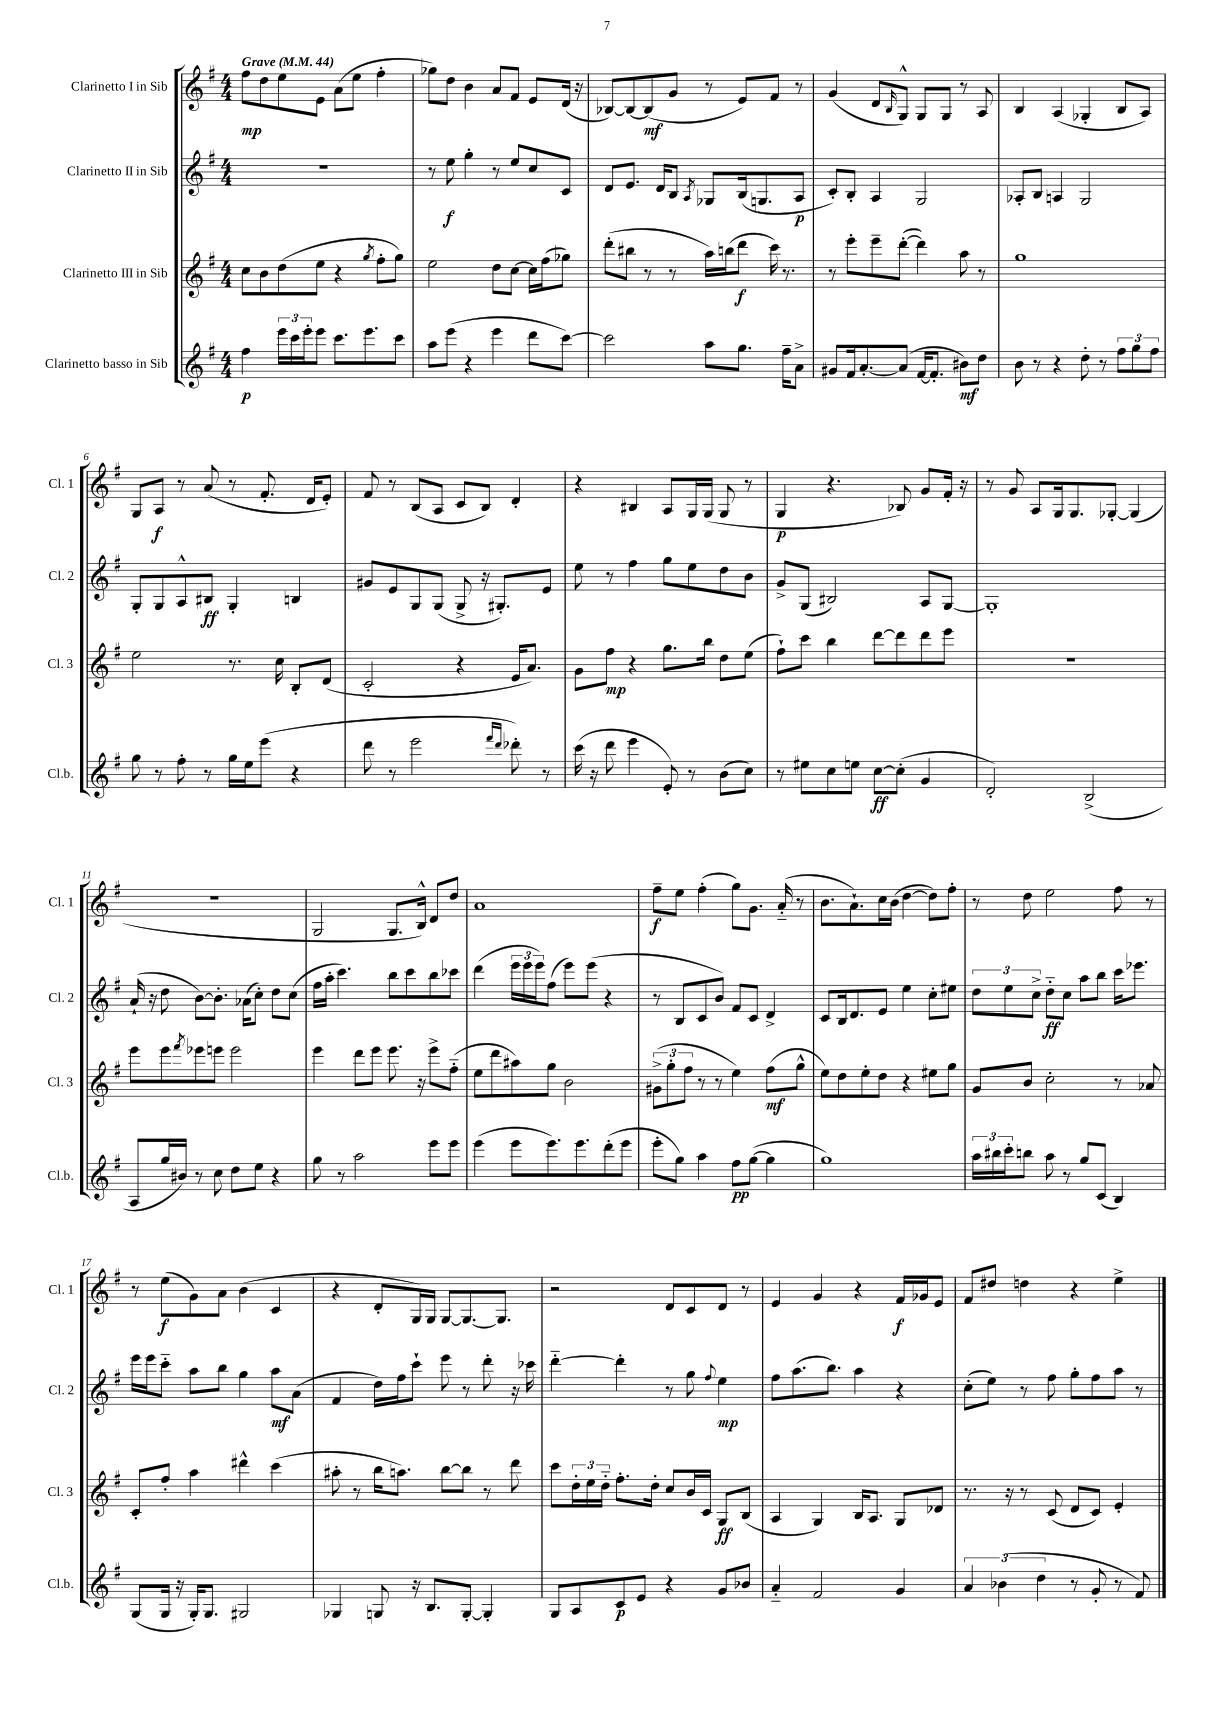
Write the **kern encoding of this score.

**kern	**kern	**kern	**kern
*staff4	*staff3	*staff2	*staff1
*clefG2	*clefG2	*clefG2	*clefG2
*k[f#]	*k[f#]	*k[f#]	*k[f#]
*M4/4	*M4/4	*M4/4	*M4/4
*MM44	*MM44	*MM44	*MM44
4ff#\	8cc\L	1r	8ff#\L
.	8b\	.	8dd\
24eee\LL	(8dd\	.	8ee\
24ccc\	.	.	.
24eee'\J	.	.	.
8eee\J	8ee\J	.	8e\J
8.ccc\L	4r	.	(8a\L
.	.	.	8ee\J
8.eee\	.	.	.
.	8qgg/	.	.
.	8ff#'\L	.	4ff#'\
8ccc\J	8gg\J)	.	.
=	=	=	=
8aa\L	2ee\	8r	8gg-\L)
(8eee\J	.	8ee\	8dd\J
4r	.	4gg'\	4b\
4eee\	8dd\L	8r	8a/L
.	[8cc\J	8ee/L	8f#/J
8ddd\L	16cc\]LL	8cc/	8e/L
.	(16ff#\J	.	.
[8ccc\J)	8gg-\J)	8c/J	(16d/Jk
.	.	.	16r
=	=	=	=
2ccc\]	(8ddd'\L	8d/L	[8B-/L)
.	8bb#\J	8.e/J	8B-/_
.	8r	.	(8B-/]
.	.	16d/LK	.
.	8r	8B/J	8g/J
.	.	8qA/	.
8aa\L	16aa\LL)	8G-/L	8r
.	(16bb\J	.	.
8.gg\J	8ddd\J	(16B/k	8e/L)
.	.	8.G/	.
.	16ccc\)	.	8f#/J
16ff#~\LK	8.r	.	.
8a^\J	.	8A/J	8r
=	=	=	=
8g#/L	8r	8c'/L)	(4g/
16f#/k	8eee'\L	8B'/J	.
[8.a'/	.	.	.
.	8eee~\	4A/	8d/L
.	.	.	16qqB/
(8a/]J	([8ddd'\J	.	8G^^/J)
[16f#/LK	4ddd\])	2G/	8G/L
8.f#'/]J	.	.	.
.	.	.	8G/J
8b#\L)	8aa\	.	8r
8dd\J	8r	.	8A/
=	=	=	=
8b\	1gg	8A-'/L	4B/
8r	.	8B/J	.
4r	.	4A/	(4A/
8dd'\	.	2G/	4G-'/
8r	.	.	.
12ff#\L	.	.	8B/L
12gg\	.	.	.
.	.	.	8A/J)
12ff#\J	.	.	.
=	=	=	=
8gg\	2ee\	8G'/L	8G/L
8r	.	8G/	8A/J
8ff#'\	.	8A^^/	8r
8r	.	8B#/J	(8a/
16gg\LL	8.r	4G'/	8r
16ee\J	.	.	.
(8eee\J	.	.	8.f#'/
.	16cc\	.	.
4r	8B'/L	4B/	.
.	.	.	16d/LK
.	(8d/J	.	8e'/J)
=	=	=	=
8ddd\	2c'/	8g#/L	8f#/
8r	.	8e/	8r
2eee\	.	8G/	(8B/L
.	.	(8G/J	8A/J
.	4r	8G^/	8c/L
.	.	16r	8B/J)
.	.	8.G#'/L)	.
16qqfff#/LL	.	.	.
16qqddd/JJ	.	.	.
8ddd-'\)	16e/LK	.	4d'/
.	8.a/J)	.	.
8r	.	8e/J	.
=	=	=	=
(16ccc\	8g\L	8ee\	4r
16r	.	.	.
8ddd\	8ff#\J	8r	.
4eee\	4r	4ff#\	4B#/
8e'/)	8.gg\L	8gg\L	8A/L
8r	.	8ee\	16G/L
.	16bb\Jk	.	(16G/JJ
(8b\L	8dd\L	8dd\	8G/
8cc\J)	(8ee\J	8b\J	8r
=	=	=	=
8r	8ff#`\L)	8g^/L	4G/
8ee#\L	8ccc\J	(8G/J	.
8cc\	4bb\	2B#/)	4.r
8ee\J	.	.	.
[8cc\L	[8ddd\L	.	.
(8cc'\]J	8ddd\]	.	8B-/)
4g/	8ddd\	8A/L	8g/L
.	8eee\J	[8G/J	16f#'/Jk
.	.	.	16r
=	=	=	=
2d'/)	1r	1G']	8r
.	.	.	8g/
.	.	.	8A/L
.	.	.	16G/k
.	.	.	8.G/
(2B^/	.	.	.
.	.	.	[8G-'/J
.	.	.	(4G-/]
=	=	=	=
8A/L	8eee\L	(16a`/	1r
.	.	16r	.
16gg/L	8eee\	8dd\	.
16b#/JJ)	.	.	.
.	8qfff#/	.	.
8r	8eee-\	[8b\L)	.
8cc\	8eee\J	8.b'\]J	.
8dd\L	2eee\	.	.
.	.	(16a-\LK	.
8ee\J	.	8cc'\J)	.
4r	.	8dd\L	.
.	.	(8cc\J	.
=	=	=	=
8gg\	4eee\	16ff#\LL	2G/
.	.	16aa'\JJ	.
8r	.	4.ccc\)	.
2aa\	8ddd\L	.	.
.	8eee\J	.	.
.	8.eee\	8bb\L	8.G/L
.	.	8ccc\	.
.	16r	.	16B^^/Jk)
8eee\L	8eee^\L	8bb\	8d/L
8eee\J	(8ff#'~\J	8ccc-\J	8dd/J
=	=	=	=
(4eee\	8ee\L	(4ddd\	1a
.	8ddd\	.	.
8eee\L	8aa#\)	24eee\LL	.
.	.	24eee\	.
.	.	24eee\J)	.
8.eee\)	8gg\J	(8ff#\J	.
.	2b\	8eee\L)	.
8.eee\	.	.	.
.	.	(8eee\J	.
(8ddd'\	.	4r	.
8eee\J	.	.	.
=	=	=	=
8eee'\L	(12g#^\L	8r	8ff#~\L
.	12gg'\	.	.
8gg\J)	.	8B/L	8ee\J
.	12ff#\J	.	.
4aa\	8r	8c/	(4ff#'\
.	8r	8b/J)	.
8ff#\L	4ee\)	8f#/L	8gg\L)
([8gg\J	.	8c/J	8.g\J
4gg\]	(8ff#\L	4d^/	.
.	.	.	(16a'~/
.	8gg^^\J	.	8r
=	=	=	=
1gg)	8ee\L)	8c/L	8.b\L
.	8dd\	16B/k	.
.	.	8.d/	8.a`\)
.	8ee'\	.	.
.	8dd\J	8e/J	16cc\L
.	.	.	(16b\JJ
.	4r	4ee\	[4dd\
.	8ee#\L	8cc'\L	8dd\]L)
.	8gg\J	8ee#\J	8ff#'\J
=	=	=	=
24aa\LL	8g/L	12dd\L	8r
24bb#\	.	.	.
24ccc'\J	.	12ee\	.
8bb\J	8b/J	.	8dd\
.	.	12cc^\J	.
8aa\	2cc'\	8dd'~\L	2ee\
8r	.	8cc\J	.
8gg/L	.	8aa\L	.
(8c/J	.	8bb\J	.
4B/)	8r	16ccc\LK	8ff#\
.	.	8.eee-\J	.
.	8a-/	.	8r
=	=	=	=
(8G/L	8c'/L	16eee\LL	8r
.	.	16eee\J	.
16G/Jk	8ff#'/J	8ccc'~\J	(8ee\L
16r	.	.	.
16G'/LK)	4aa\	8aa\L	8g\)
8.G/J	.	.	.
.	.	8bb\J	8a\J
2G#/	4ddd#^^\	4gg\	(4b\
.	(4ccc\	8aa\L	4c/
.	.	(8a\J	.
=	=	=	=
4G-/	8aa#'\	4f#/	4r
.	8r	.	.
8G/	16bb\LK	16dd\LL)	8d'/L
.	8.aa\J)	16ff#\J	.
16r	.	8ccc`\J	16G/L)
8.B/L	.	.	16G/JJ
.	[8bb\L	8eee\	[8G/L
[8G'/J	8bb\]J	8r	8.G/_
4G'/]	8r	8ddd'\	.
.	.	.	8.G/]J
.	8ddd\	16r	.
.	.	16ccc-\	.
=	=	=	=
8G/L	8ccc\L	[4ddd'~\	2r
8A/	24dd'\L	.	.
.	24ee\	.	.
.	24dd'~\JJ	.	.
8c/	8.ff#'\L	4ddd'\]	.
8e/J	.	.	.
.	16dd'\Jk	.	.
4r	8cc/L	8r	8d/L
.	16b/L	8gg\	8c/
.	16c/JJ	.	.
.	.	8qqff#/	.
8g/L	8G/L	4ee\	8d/J
8b-/J	(8B/J	.	8r
=	=	=	=
4a'~/	4A/	8ff#\L	4e/
.	.	(8.aa\	.
2f#/	4G/)	.	4g/
.	.	8.bb\J)	.
.	16B/LK	4aa\	4r
.	8.A/J	.	.
4g/	8G/L	4r	16f#/LL
.	.	.	16g-/J
.	8d-/J	.	8e/J
=	=	=	=
6a/	8.r	(8cc'\L	8f#/L
.	.	8ee\J)	8dd#/J
(6b-\	.	.	.
.	16r	.	.
.	8r	8r	4dd\
6dd\	.	.	.
.	(8c/	8ff#\	.
8r	8d/L	8gg'\L	4r
8g'/	8c/J)	8ff#\	.
8r	4e'/	8aa\J	4ee^\
8f#/)	.	8r	.
==	==	==	==
*-	*-	*-	*-
